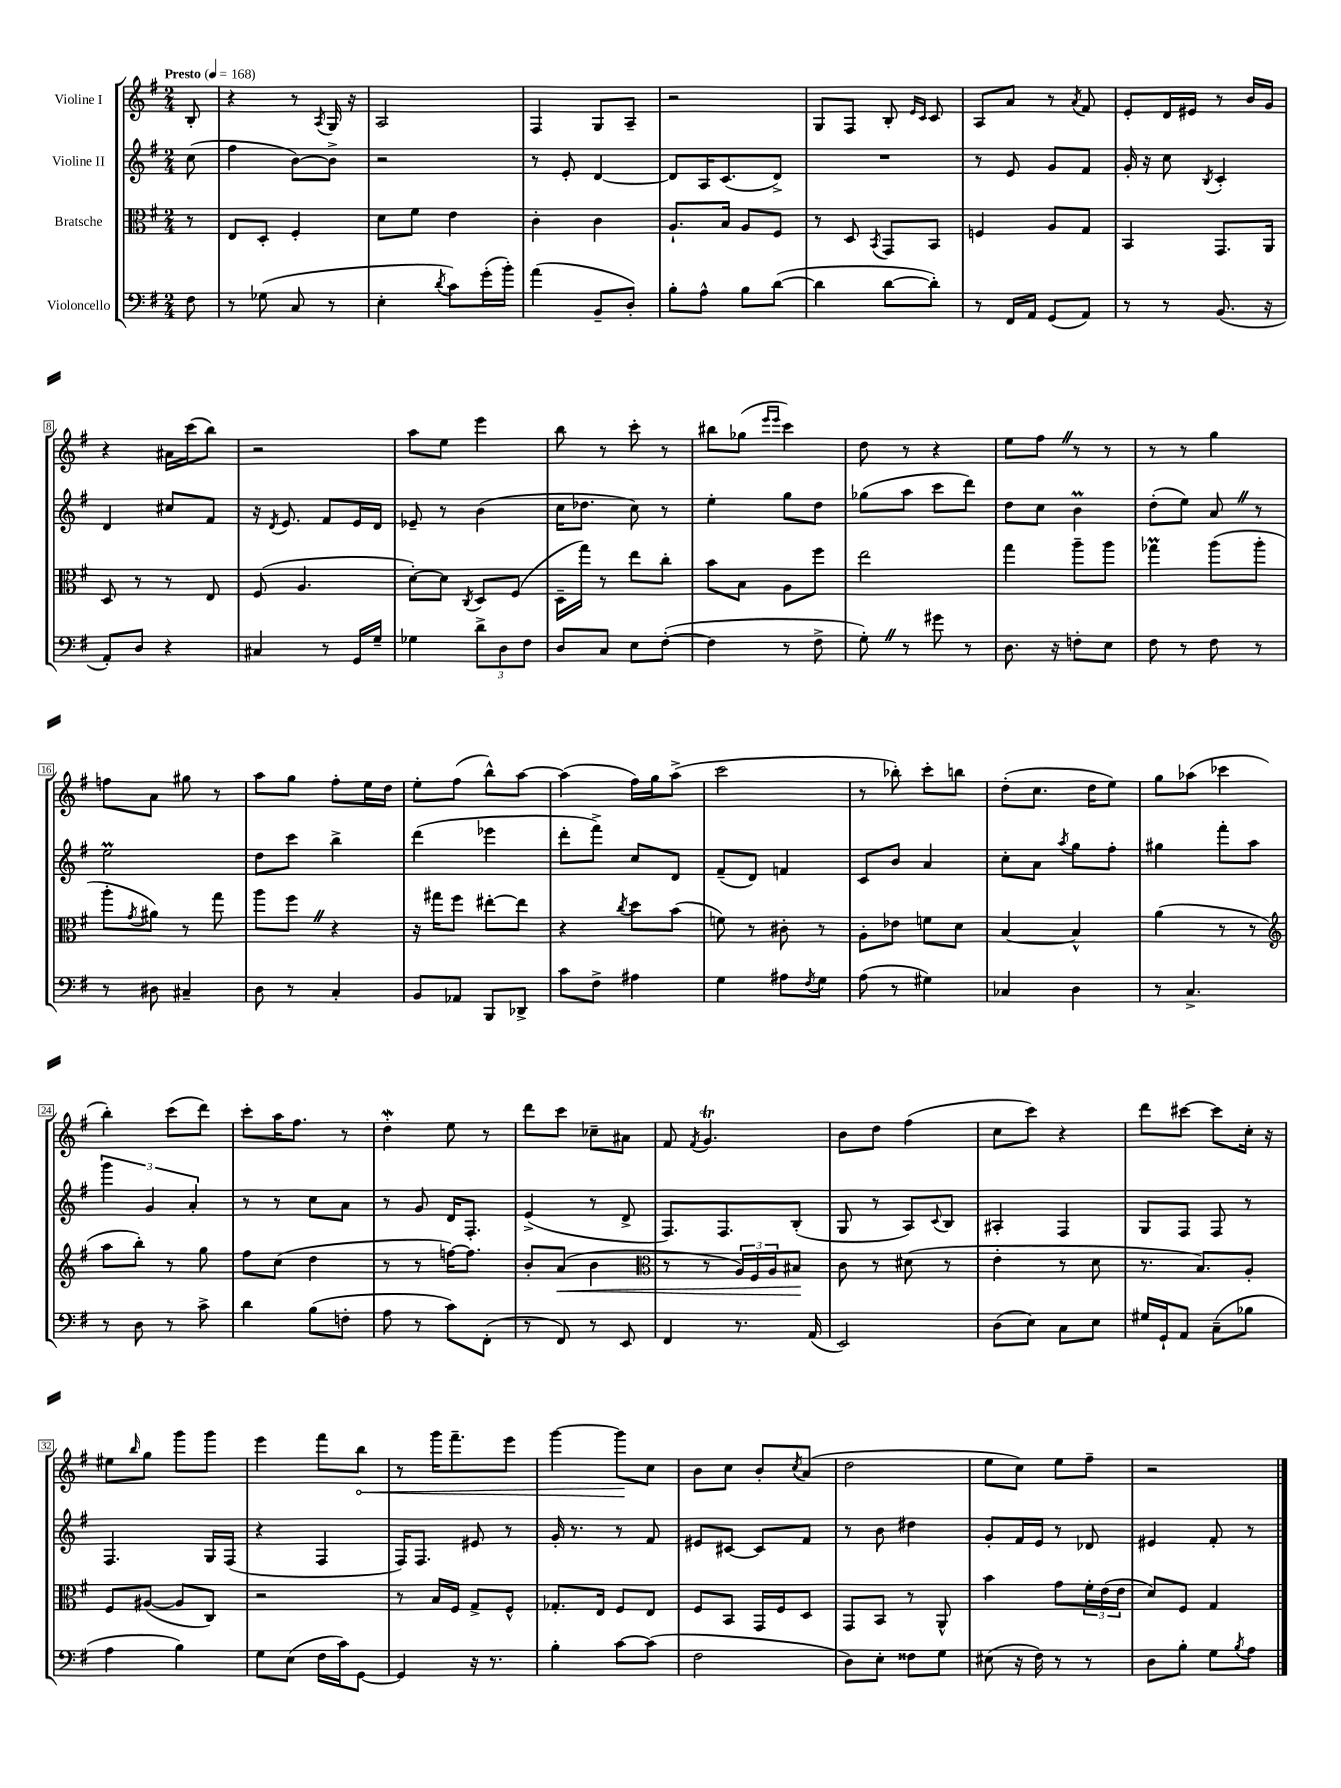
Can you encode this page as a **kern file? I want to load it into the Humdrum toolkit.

**kern	**kern	**kern	**kern
*staff4	*staff3	*staff2	*staff1
*clefF4	*clefC3	*clefG2	*clefG2
*k[f#]	*k[f#]	*k[f#]	*k[f#]
*M2/4	*M2/4	*M2/4	*M2/4
*MM168	*MM168	*MM168	*MM168
8F#\	8r	(8cc\	8B'/
=	=	=	=
8r	8E/L	4ff#\	4r
(8G-\	8D'/J	.	.
8C/	4F#'/	[8b\L)	8r
.	.	.	8qA/
8r	.	8b^\]J	16G/
.	.	.	16r
=	=	=	=
4E'\	8d\L	2r	2A/
.	8f#\J	.	.
8qd/	.	.	.
8c\L)	4e\	.	.
(16g'\L	.	.	.
16b'\JJ)	.	.	.
=	=	=	=
(4a\	4c'\	8r	4F#/
.	.	8e'/	.
8BB~/L	4c\	[4d/	8G/L
8D'/J)	.	.	8A~/J
=	=	=	=
8B'\L	8.A`/L	8d/]L	2r
8A^^\J	.	16A/K	.
.	16B/Jk	(8.c/	.
8B\L	8A/L	.	.
([8d\J	8F#/J	8d^/J)	.
=	=	=	=
4d\]	8r	2r	8G/L
.	8D/	.	8F#/J
.	8qBB/	.	.
[8d\L	8GG/L	.	8B'/
.	.	.	16qqe/LL
.	.	.	16qqc/JJ
8d'\]J)	8BB/J	.	8c/
=	=	=	=
8r	4F/	8r	8A/L
16FF#/LL	.	8e/	8a/J
16AA/JJ	.	.	.
(8GG/L	8A/L	8g/L	8r
.	.	.	8qa/
8AA/J)	8G/J	8f#/J	8f#/
=	=	=	=
8r	4BB/	16g'/	8e'/L
.	.	16r	.
8r	.	8cc\	16d/L
.	.	.	16e#/JJ
.	.	8qB/	.
(8.BB/	8.GG/L	4c'/	8r
.	.	.	16b/LL
16r	16AA/Jk	.	16g/JJ
=	=	=	=
8AA'/L)	8D/	4d/	4r
8D/J	8r	.	.
4r	8r	8cc#/L	16a#\LL
.	.	.	(16ccc\J
.	8E/	8f#/J	8bb\J)
=	=	=	=
4C#/	(8F#/	16r	2r
.	.	8qd/	.
.	.	8.e/	.
.	4.A/	.	.
8r	.	8f#/L	.
16GG/LL	.	16e/L	.
16G~/JJ	.	16d/JJ	.
=	=	=	=
4G-\	[8d'\L)	8e-~/	8aa\L
.	8d\]J	8r	8ee\J
.	8qC/	.	.
12d^\L	8D/L	(4b\	4eee\
12D\	.	.	.
.	(8F#/J	.	.
12F#\J	.	.	.
=	=	=	=
8D/L	16D~\LL	16cc\LK	8bb\
.	16gg\JJ)	8.dd-\J	.
8C/J	8r	.	8r
8E\L	8ee\L	8cc\)	8ccc'\
([8F#'\J	8cc'\J	8r	8r
=	=	=	=
4F#\]	8b\L	4ee'\	8bb#\L
.	8B\J	.	(8gg-\J
.	.	.	16qqeee/LL
.	.	.	16qqeee/JJ
8r	8A\L	8gg\L	4ccc\)
8F#^\	8ff#\J	8dd\J	.
=	=	=	=
8G'\)	2ee\	(8gg-\L	8dd\
8r	.	8aa\J	8r
8g#\	.	8ccc\L	4r
8r	.	8ddd\J)	.
=	=	=	=
8.D\	4gg\	8dd\L	8ee\L
.	.	8cc\J	8ff#\J
16r	.	.	.
8F'\L	8aa~\L	4b\	8r
8E\J	8aa\J	.	8r
=	=	=	=
8F#\	4gg-\	(8dd'\L	8r
8r	.	8ee\J)	8r
8F#\	(8aa\L	8a/	4gg\
8r	8aa'\J	8r	.
=	=	=	=
8r	8aa'\L	2ee\	8ff\L
.	8qg/	.	.
8D#\	8a#\J)	.	8a\J
4C#~/	8r	.	8gg#\
.	8gg\	.	8r
=	=	=	=
8D\	8aa\L	8dd\L	8aa\L
8r	8ff#\J	8ccc\J	8gg\J
4C'/	4r	4bb^\	8ff#'\L
.	.	.	16ee\L
.	.	.	16dd\JJ
=	=	=	=
8BB/L	16r	(4ddd\	8ee'\L
.	16gg#\LK	.	.
8AA-/J	8ff#\J	.	(8ff#\J
8BBB/L	[8ee#'\L	4eee-\	8bb^^\L)
8DD-^/J	8ee#\]J	.	[8aa\J
=	=	=	=
8c\L	4r	8ddd'\L	(4aa\]
8F#^\J	.	8fff#^\J)	.
.	8qcc/	.	.
4A#\	8dd\L	8cc/L	16ff#\LL)
.	.	.	16gg\J
.	(8b\J	8d/J	(8aa^\J
=	=	=	=
4G\	8f\)	(8f#~/L	2ccc\
.	8r	8d/J)	.
8A#\L	8c#'\	4f/	.
8qF#/	.	.	.
8G\J	8r	.	.
=	=	=	=
(8A\	8A'\L	8c/L	8r
8r	8e-\J	8b/J	8bb-'\)
4G#\)	8f\L	4a/	8ccc'\L
.	8d\J	.	8bb\J
=	=	=	=
4C-/	[4B/	8cc'\L	(8dd'\L
.	.	8a\J	8.cc\J
.	.	8qaa/	.
4D\	4B^^/]	8gg\L	.
.	.	.	16dd\LK
.	.	8ff#'\J	8ee\J)
=	=	=	=
8r	(4a\	4gg#\	8gg\L
4.C^/	.	.	(8aa-\J
.	8r	8fff#'\L	4ccc-\
.	8r	8aa\J	.
=	=	=	=
*	*clefG2	*	*
8r	8aa\L	6ggg\	4bb'\)
8D\	8bb'\J)	.	.
.	.	6g/	.
8r	8r	.	(8ccc\L
.	.	6a'/	.
8c^\	8gg\	.	8ddd\J)
=	=	=	=
4d\	8ff#\L	8r	8ccc'\L
.	(8cc\J	8r	16aa\K
.	.	.	8.ff#\J
(8B\L	4dd\	8cc\L	.
8F'\J	.	8a\J	8r
=	=	=	=
8A\	8r	8r	4dd'\
8r	8r	8g/	.
8c\L)	[16ff\LK)	16d/LK	8ee\
.	8.ff\]J	8.F#'/J	.
(8FF#'\J	.	.	8r
=	=	=	=
8r	8b'/L	(4e^/	8ddd\L
8FF#/)	(8a/J	.	8ccc\J
8r	4b\	8r	8cc-~\L
8EE/	.	8d^/	8a#\J
=	=	=	=
*	*clefC3	*	*
4FF#/	8r	8.F#/L)	8f#/
.	.	.	8qf#/
.	8r	.	4.g/
.	.	8.F#/	.
8.r	24A/LL)	.	.
.	24F#/	.	.
.	24A/J	.	.
.	8B#/J	(8B'/J	.
(16AA/	.	.	.
=	=	=	=
2EE/)	8c\	8G/	8b\L
.	8r	8r	8dd\J
.	(8d#\	8A/L)	(4ff#\
.	.	8qqc/	.
.	8r	8B/J	.
=	=	=	=
(8D\L	4e'\	4A#'/	8cc\L
8E\J)	.	.	8ccc\J)
8C\L	8r	4F#/	4r
8E\J	8d\	.	.
=	=	=	=
16G#/LL	8.r	8G/L	8ddd\L
16GG`/J	.	.	.
8AA/J	.	8F#/J	[8ccc#\J
.	8.B/L)	.	.
(8C~\L	.	8F#/	8ccc#\]L
8B-\J	8A'/J	8r	16cc'\Jk
.	.	.	16r
=	=	=	=
4A\	8F#/L	4.F#/	8ee#\L
.	.	.	16qqbb/
.	([8A#/J	.	8gg\J
4B\)	8A#/]L	.	8ggg\L
.	8C/J)	16G/LL	8ggg\J
.	.	(16F#/JJ	.
=	=	=	=
8G\L	2r	4r	4eee\
(8E\J	.	.	.
16F#\LL	.	4F#/	8fff#\L
16c\J)	.	.	.
[8GG\J	.	.	8bb\J
=	=	=	=
4GG/]	8r	16F#/LK)	8r
.	.	8.F#/J	.
.	16B/LL	.	16ggg\LK
.	16F#/JJ	.	8.fff#~\
16r	8G^/L	8e#/	.
8.r	.	.	.
.	8F#^^/J	8r	8eee\J
=	=	=	=
4B'\	8.G-'/L	16g'/	[4ggg\
.	.	8.r	.
.	16E/Jk	.	.
[8c\L	8F#/L	8r	8ggg\]L
(8c\]J	8E/J	8f#/	8cc\J
=	=	=	=
2F#\	8F#/L	8e#/L	8b\L
.	8BB/J	[8c#/J	8cc\J
.	16GG/LL	8c#/]L	8b'/L
.	16F#/J	.	.
.	.	.	8qcc/
.	8D/J	8f#/J	(8a/J
=	=	=	=
8D\L)	8GG/L	8r	2dd\
8E'\J	8BB/J	8b\	.
8F##\L	8r	4dd#\	.
8G\J	8AA^^/	.	.
=	=	=	=
(8E#\	4b\	8g'/L	8ee\L
16r	.	16f#/L	8cc\J)
16F#\)	.	16e/JJ	.
8r	8g\L	8r	8ee\L
8r	24f#'\L	8d-/	8ff#~\J
.	(24e\	.	.
.	24e\JJ	.	.
=	=	=	=
8D\L	8d/L)	4e#/	2r
8B'\J	8F#/J	.	.
8G\L	4G/	8f#'/	.
8qB/	.	.	.
8A\J	.	8r	.
==	==	==	==
*-	*-	*-	*-
